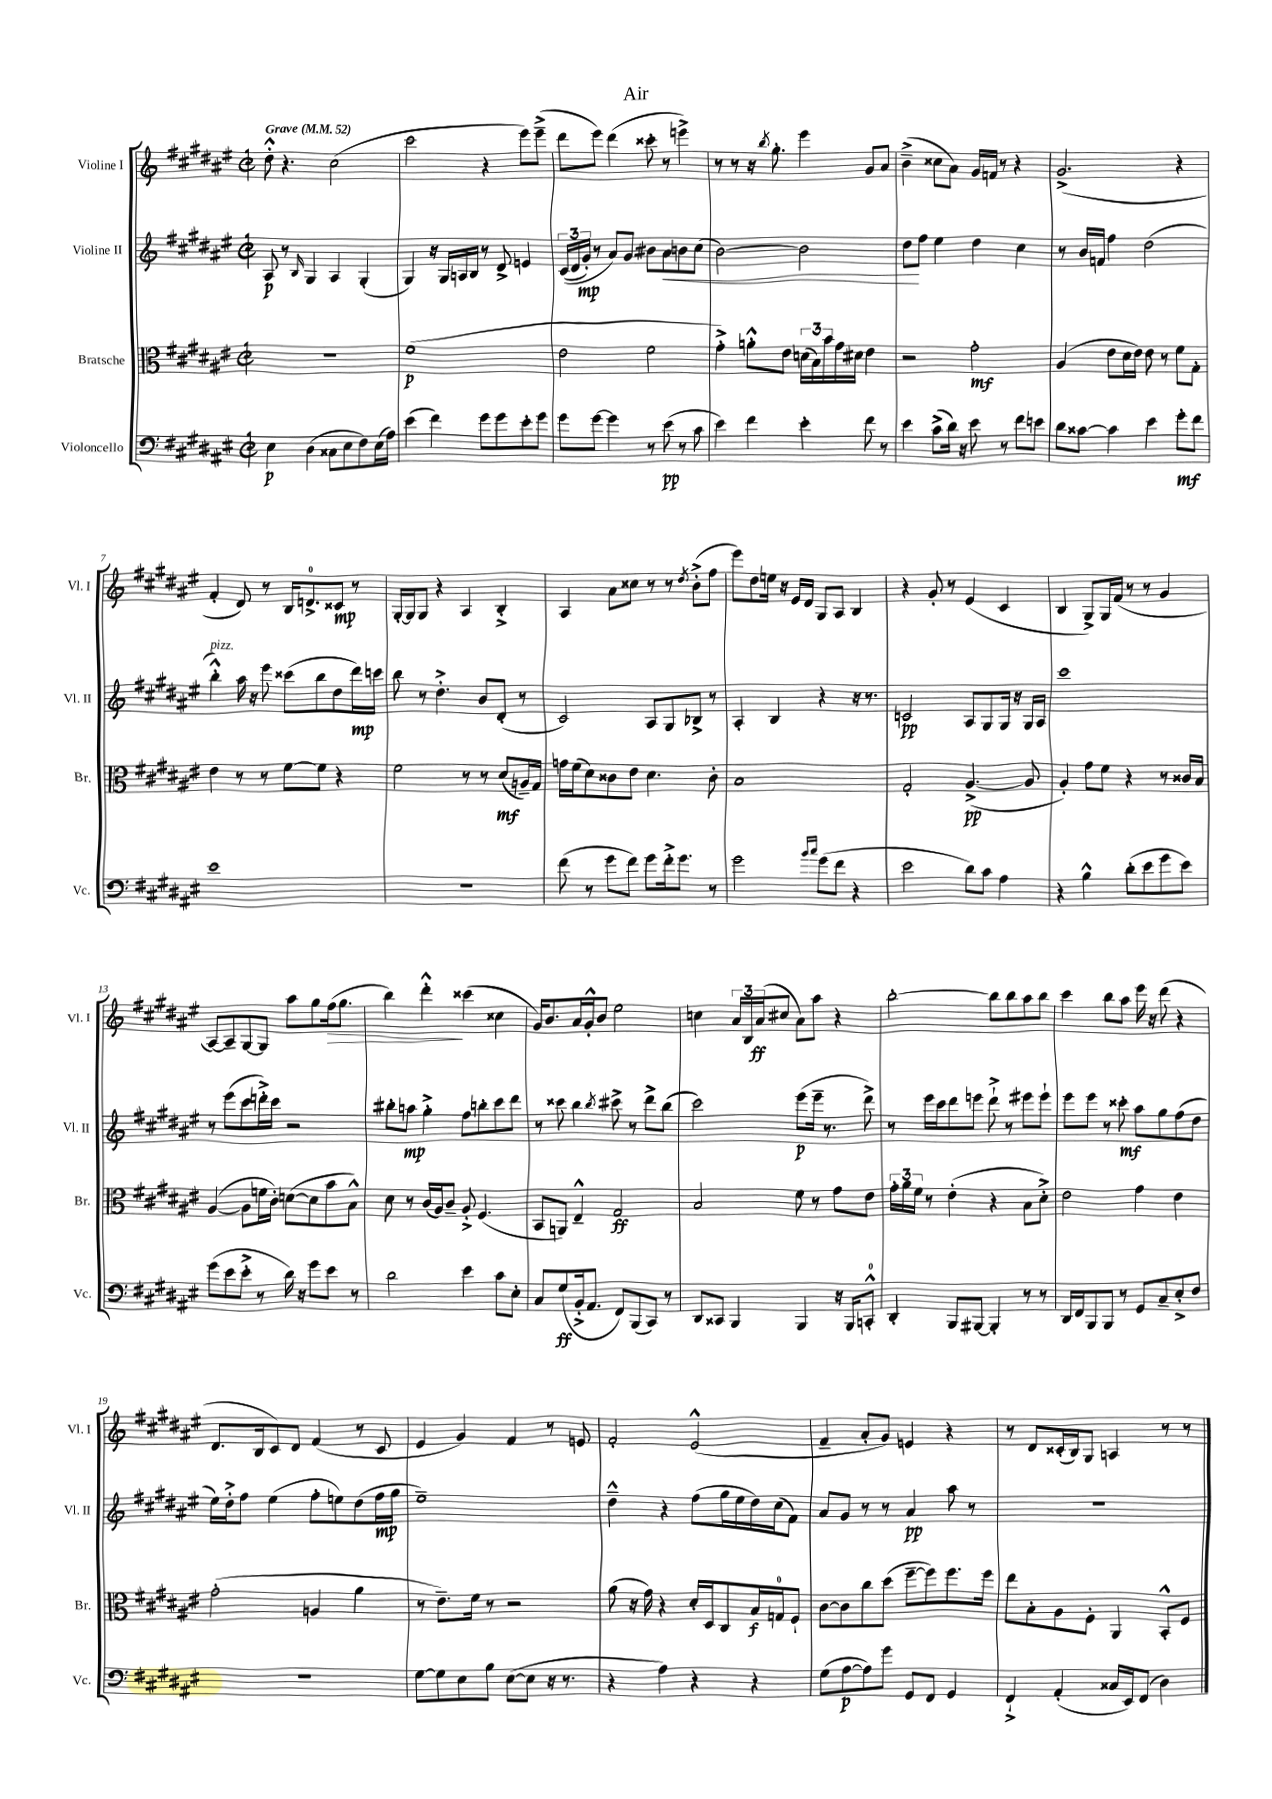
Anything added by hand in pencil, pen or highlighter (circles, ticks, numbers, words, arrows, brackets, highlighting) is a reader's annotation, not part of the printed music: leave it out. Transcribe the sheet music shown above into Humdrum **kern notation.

**kern	**dynam	**kern	**dynam	**kern	**dynam	**kern	**dynam
*part4	*part4	*part3	*part3	*part2	*part2	*part1	*part1
*staff4	*staff4	*staff3	*staff3	*staff2	*staff2	*staff1	*staff1
*I"Violoncello	*	*I"Bratsche	*	*I"Violine II	*	*I"Violine I	*
*I'Vc.	*	*I'Br.	*	*I'Vl. II	*	*I'Vl. I	*
*clefF4	*	*clefC3	*	*clefG2	*	*clefG2	*
*k[f#c#g#d#a#e#]	*	*k[f#c#g#d#a#e#]	*	*k[f#c#g#d#a#e#]	*	*k[f#c#g#d#a#e#]	*
*M2/2	*	*M2/2	*	*M2/2	*	*M2/2	*
*met(c|)	*	*met(c|)	*	*met(c|)	*	*met(c|)	*
*MM52	*	*MM52	*	*MM52	*	*MM52	*
=1	=1	=1	=1	=1	=1	=1	=1
!	!	!	!	!	!	!LO:TX:a:B:t=Grave	!
4E#\	p	1r	.	8A#/	p	8dd#'^^\	.
.	.	.	.	8r	.	4.r	.
.	.	.	.	16qqB/	.	.	.
(4D#\	.	.	.	4G#/	.	.	.
8C##X\L	.	.	.	4A#/	.	(2cc#\	.
8E#\	.	.	.	.	.	.	.
8F#\)	.	.	.	(4G#'/	.	.	.
(16E#\L	.	.	.	.	.	.	.
16A#\JJ)	.	.	.	.	.	.	.
=2	=2	=2	=2	=2	=2	=2	=2
(4e#\	.	(1f#	p	4G#/)	.	2ccc#\	.
4f#\)	.	.	.	16r	.	.	.
.	.	.	.	16G#/LL	.	.	.
.	.	.	.	16An/	.	.	.
.	.	.	.	16B/JJ	.	.	.
8g#\L	.	.	.	8r	.	4r	.
8g#\	.	.	.	8d#^/	.	.	.
8e#'\	.	.	.	4en/	.	8eee#\L)	.
8g#\J	.	.	.	.	.	(8eee#~^\J	.
=3	=3	=3	=3	=3	=3	=3	=3
8g#\L	.	2e#\	.	((24c#/LL	.	8ddd#\L	.
.	.	.	.	24d#/	.	.	.
.	.	.	.	24g#'/JJ)	mp	.	.
[8g#\J	.	.	.	8r	.	8eee#\J)	.
4g#\]	.	.	.	8a#/L)	.	(4ddd#\	.
.	.	.	.	8g#/J	.	.	.
8r	.	2f#\	.	8b#X\L	.	8ccc##X'\	.
!	!	!	!	!	!LO:HP:b	!	!
(8e#\	pp	.	.	8a#\	<	8r	.
8r	.	.	.	8bn\	.	4eeen^\)	.
8c#\	.	.	.	(8cc#\J	.	.	.
=4	=4	=4	=4	=4	=4	=4	=4
4e#\)	.	4g#'^\)	.	[2b\)	.	8r	.
.	.	.	.	.	.	8r	.
4f#\	.	8an'^^\L	.	.	.	16r	.
.	.	.	.	.	.	8qbb/	.
.	.	.	.	.	.	8.gg#'\	.
.	.	8e#\J	.	.	.	.	.
4e#'\	.	(24dn\LL	.	2b\]	.	4eee#\	.
.	.	24B\)	.	.	.	.	.
.	.	24b\	.	.	.	.	.
.	.	16g#\	.	.	.	.	.
.	.	16d#X\JJ	.	.	.	.	.
8f#\	.	4e#\	.	.	.	8g#/L	.
8r	.	.	.	.	.	8a#/J	.
=5	=5	=5	=5	=5	=5	=5	=5
4e#\	.	2r	.	8dd#\L	.	(4b~^\	.
.	.	.	.	8ff#\J	[	.	.
(8c#^\L	.	.	.	4ee#\	.	8cc##X\L	.
16d#\Jk)	.	.	.	.	.	8a#\J)	.
16r	.	.	.	.	.	.	.
8e#\	.	2g#'\	mf	4dd#\	.	16g#/LL	.
.	.	.	.	.	.	16fn/JJ	.
8r	.	.	.	.	.	8r	.
8f#\L	.	.	.	4cc#\	.	4r	.
8en\J	.	.	.	.	.	.	.
=6	=6	=6	=6	=6	=6	=6	=6
8d#\L	.	(4A#/	.	8r	.	(2.g#^/	.
[8c##X\J	.	.	.	16b/LL	.	.	.
.	.	.	.	16fn/JJ	.	.	.
4c##\]	.	8e#\L	.	4ff#\	.	.	.
.	.	16d#\L	.	.	.	.	.
.	.	16e#\JJ)	.	.	.	.	.
4e#\	.	8e#\	.	(2dd#\	.	.	.
.	.	8r	.	.	.	.	.
8g#'\L	mf	8f#\L	.	.	.	4r	.
8f#\J	.	8G#'\J	.	.	.	.	.
!!LO:LB:g=z
=7	=7	=7	=7	=7	=7	=7	=7
!	!	!	!	!LO:TX:a:i:t=pizz.	!	!	!
1e#	.	4e#\	.	4bb'^^\)	.	4f#'/	.
.	.	8r	.	16aa#\	.	8d#/)	.
.	.	.	.	16r	.	.	.
.	.	8r	.	8eee#\	.	8r	.
.	.	[8f#\L	.	(8ccc##X\L	.	16B/KL	.
.	.	.	.	.	.	8.dn^/	.
.	.	8f#\J]	.	8bb\	.	.	.
.	.	4r	.	8dd#\	.	8c##X/J	mp
.	.	.	.	16ddd#\L)	mp	8r	.
.	.	.	.	16cccn\JJ	.	.	.
=8	=8	=8	=8	=8	=8	=8	=8
1r	.	2f#\	.	8bb\	.	[16G#'/LL	.
.	.	.	.	.	.	16G#/J]	.
.	.	.	.	8r	.	8G#/J	.
.	.	.	.	4.dd#'^\	.	4r	.
.	.	8r	.	.	.	4A#/	.
.	.	8r	.	8b/L	.	.	.
.	.	(8d#/L	mf	(8d#'/J	.	4B'^/	.
.	.	16An~/L)	.	8r	.	.	.
.	.	16G#/JJ	.	.	.	.	.
=9	=9	=9	=9	=9	=9	=9	=9
(8f#\	.	16gn\LL	.	2c#/)	.	4A#/	.
.	.	(16f#\J	.	.	.	.	.
8r	.	8d#\)	.	.	.	.	.
8g#\L	.	8c##X\	.	.	.	8a#\L	.
8f#\J)	.	8e#\J	.	.	.	8cc##X\J	.
8g#\L	.	4.d#\	.	8A#/L	.	8r	.
16f#'^\k	.	.	.	8G#/	.	8r	.
8.g#\J	.	.	.	.	.	.	.
.	.	.	.	.	.	8qdd#/	.
.	.	.	.	8B-X^/J	.	(8b'^\L	.
8r	.	8c##'\	.	8r	.	8ff#\J	.
=10	=10	=10	=10	=10	=10	=10	=10
2g#\	.	1B	.	4A#'/	.	8eee#\L)	.
.	.	.	.	.	.	8dd#\	.
.	.	.	.	4B/	.	16een\Jk	.
.	.	.	.	.	.	16r	.
.	.	.	.	.	.	16e#/LL	.
.	.	.	.	.	.	16d#/JJ	.
16qqb/LL	.	.	.	.	.	.	.
16qqcc#/JJ	.	.	.	.	.	.	.
(8g#\L	.	.	.	4r	.	8G#/L	.
8f#\J	.	.	.	.	.	8A#/J	.
4r	.	.	.	16r	.	4B/	.
.	.	.	.	8.r	.	.	.
=11	=11	=11	=11	=11	=11	=11	=11
2e#\	.	2G#'/	.	2cn/	pp	4r	.
.	.	.	.	.	.	8g#'/	.
.	.	.	.	.	.	8r	.
8d#\L)	.	([4.A#^/	pp	8A#/L	.	(4e#/	.
8c#\J	.	.	.	8G#/	.	.	.
4A#\	.	.	.	16G#/Jk	.	4c#/	.
.	.	.	.	16r	.	.	.
.	.	8A#/]	.	16G#/LL	.	.	.
.	.	.	.	16A#/JJ	.	.	.
=12	=12	=12	=12	=12	=12	=12	=12
4r	.	4A#'/)	.	1ccc#	.	4B/	.
4B^^\	.	8g#\L	.	.	.	8G#^/L)	.
.	.	8f#\J	.	.	.	16G#/L	.
.	.	.	.	.	.	(16f#/JJ	.
(8d#'\L	.	4r	.	.	.	8r	.
8e#\	.	.	.	.	.	8r	.
8g#\	.	8r	.	.	.	4g#/	.
8e#\J)	.	16c##X/LL	.	.	.	.	.
.	.	16B/JJ	.	.	.	.	.
!!LO:LB:g=z
=13	=13	=13	=13	=13	=13	=13	=13
(8g#\L	.	([4A#/	.	8r	.	[8A#/L)	.
8e#\	.	.	.	(8eee#\L	.	8A#~/]	.
8e#'^\J	.	8A#\L]	.	8ccc#\	.	[8G#/	.
8r	.	16fn\L	.	16dddn'^\L)	.	8G#/J]	.
.	.	16c#'\JJ)	.	16ccc#\JJ	.	.	.
16d#\)	.	([8dn\L	.	2r	.	8aa#\L	.
16r	.	.	.	.	.	.	.
8g#\L	.	8d\]	.	.	.	8gg#\	.
!	!	!	!	!	!	!	!LO:HP:b
8e#\J	.	8b\	.	.	.	(16ff#\k	>
.	.	.	.	.	.	8.gg#\J	.
8r	.	8B^^\J)	.	.	.	.	.
=14	=14	=14	=14	=14	=14	=14	=14
2d#\	.	8d#\	.	8bb#X'\L	.	4bb\)	.
.	.	8r	.	8aan\J	mp	.	.
.	.	(16c#/LL	.	4gg#'^\	.	4ddd#'^^\	.
.	.	16A#/J)	.	.	.	.	.
.	.	8c#~/J	.	.	.	.	.
4e#\	.	8A#'^/	.	8ff#\L	.	(4ccc##X\	]
.	.	(4.F#/	.	8bbn'\	.	.	.
8c#\L	.	.	.	8ccc#\	.	4cc##X\	.
8E#'\J	.	.	.	8ddd#\J	.	.	.
=15	=15	=15	=15	=15	=15	=15	=15
8C#/L	.	8BB/L	.	8r	.	16g#/KL)	.
.	.	.	.	.	.	8.b/	.
(8G#/	ff	8AAn/J)	.	8ccc##X\	.	.	.
16BB'^/k	.	4E#~^^/	.	4bb\	.	16a#/L	.
8.AA#/J	.	.	.	.	.	16g#'^^/J	.
.	.	.	.	.	.	8b/J	.
.	.	.	.	8qbb/	.	.	.
8FF#/L)	.	2G#/	ff	8ccc#X^\	.	2ee#\	.
(8BBB/	.	.	.	8r	.	.	.
8CC#/J)	.	.	.	8ddd#^\L	.	.	.
8r	.	.	.	(8bb\J	.	.	.
=16	=16	=16	=16	=16	=16	=16	=16
8DD#/L	.	2B/	.	2ccc#\)	.	4ccn\	.
8CC##X/J	.	.	.	.	.	.	.
4BBB/	.	.	.	.	.	24a#/LL	.
.	.	.	.	.	.	24B/	.
.	.	.	.	.	.	(24a#/J	ff
.	.	.	.	.	.	8cc#X/J	.
4BBB/	.	8f#\	.	(8eee#\L	p	8a#\L)	.
.	.	8r	.	16eee#~\Jk	.	8aa#\J	.
.	.	.	.	8.r	.	.	.
16r	.	8g#\L	.	.	.	4r	.
16BBB/KL	.	.	.	.	.	.	.
8CCn'^^/J	.	8e#\J	.	8ddd#^\)	.	.	.
=17	=17	=17	=17	=17	=17	=17	=17
4DD#'/	.	24g#'\LL	.	8r	.	[2bb'\	.
.	.	24a#\	.	.	.	.	.
.	.	24f#\JJ	.	.	.	.	.
.	.	8r	.	16eee#\LL	.	.	.
.	.	.	.	16ccc#\J	.	.	.
8BBB/L	.	(4e#'\	.	8ddd#\	.	.	.
[8BBB#X/J	.	.	.	8eeen\J	.	.	.
4BBB#'/]	.	4r	.	8ddd#`^\	.	8bb\L]	.
.	.	.	.	8r	.	8bb\	.
8r	.	8B\L	.	8eee#X\L	.	8aa#\	.
8r	.	8d#'^\J)	.	8eee#`\J	.	8bb\J	.
=18	=18	=18	=18	=18	=18	=18	=18
16DD#/LL	.	2e#\	.	8eee#\L	.	4ccc#\	.
16FF#/J	.	.	.	.	.	.	.
8BBB/	.	.	.	8eee#\J	.	.	.
8BBB/J	.	.	.	8r	.	8bb\L	.
8r	.	.	.	8ccc##X'\	mf	8aa#\J	.
8GG#/L	.	4g#\	.	8aa#\L	.	16eee#\	.
.	.	.	.	.	.	16r	.
8C#~/	.	.	.	8gg#\	.	(8ddd#\	.
8E#'^/	.	4e#\	.	(8ff#\	.	4r	.
8F#/J	.	.	.	8dd#\J	.	.	.
!!LO:LB:g=z
=19	=19	=19	=19	=19	=19	=19	=19
1r	.	(2g#'\	.	16ee#\LL)	.	8.d#/L	.
.	.	.	.	16dd#'^\J	.	.	.
.	.	.	.	8ff#\J	.	.	.
.	.	.	.	.	.	16B/k	.
.	.	.	.	(4ee#\	.	8c#/)	.
.	.	.	.	.	.	8d#/J	.
.	.	4An/	.	8ff#'\L	.	(4f#/	.
.	.	.	.	8een\)	.	.	.
.	.	4a#\	.	(8dd#\	.	8r	.
.	.	.	.	16ff#\L	mp	8c#/	.
.	.	.	.	16gg#\JJ	.	.	.
=20	=20	=20	=20	=20	=20	=20	=20
[8G#\L	.	8r	.	1ee#~)	.	4e#/	.
8G#\]	.	8.e#~\L)	.	.	.	.	.
8E#\	.	.	.	.	.	4g#/)	.
.	.	16f#\Jk	.	.	.	.	.
8B\J	.	8r	.	.	.	.	.
([8E#\L	.	2r	.	.	.	4f#/	.
8E#\J]	.	.	.	.	.	.	.
16r	.	.	.	.	.	8r	.
8.r	.	.	.	.	.	.	.
.	.	.	.	.	.	8en/	.
=21	=21	=21	=21	=21	=21	=21	=21
4r	.	(8a#\	.	4dd#~^^\	.	2f#'/	.
.	.	16r	.	.	.	.	.
.	.	16g#\)	.	.	.	.	.
4A#\)	.	4r	.	4r	.	.	.
4r	.	16d#'/LL	.	(8ff#\L	.	(2e#^^/	.
.	.	16D#/J	.	.	.	.	.
.	.	8C#/	.	16gg#\L	.	.	.
.	.	.	.	16ee#\	.	.	.
4r	.	16B/L	f	16dd#\)	.	.	.
.	.	16Gn/J	.	(16cc#\J	.	.	.
.	.	8F#`/J	.	8f#\J)	.	.	.
=22	=22	=22	=22	=22	=22	=22	=22
(8G#\L	.	[8c#\L	.	8a#/L	.	4f#~/	.
[8A#\	p	8c#\]	.	8g#/J	.	.	.
8A#\])	.	8cc#\	.	8r	.	8a#'/L	.
8g#\J	.	(8dd#\J	.	8r	.	8g#/J)	.
8GG#/L	.	[8ff#~\L	.	4a#/	pp	4en/	.
8FF#/J	.	8ff#\])	.	.	.	.	.
4GG#/	.	8.ff#\	.	8aa#\	.	4r	.
.	.	.	.	8r	.	.	.
.	.	16ff#\Jk	.	.	.	.	.
=23	=23	=23	=23	=23	=23	=23	=23
4FF#`^/	.	8ee#\L	.	1r	.	8r	.
.	.	8B'\	.	.	.	8d#/L	.
(4AA#'/	.	8A#\	.	.	.	(16c##X'/L	.
.	.	.	.	.	.	16B/J)	.
.	.	8F#'\J	.	.	.	8G#/J	.
16C##X/LL	.	4AA#/	.	.	.	4An/	.
16EE#/J)	.	.	.	.	.	.	.
(8FF#/J	.	.	.	.	.	.	.
4D#\)	.	8BB'^^/L	.	.	.	8r	.
.	.	8F#/J	.	.	.	8r	.
==	==	==	==	==	==	==	==
*-	*-	*-	*-	*-	*-	*-	*-
